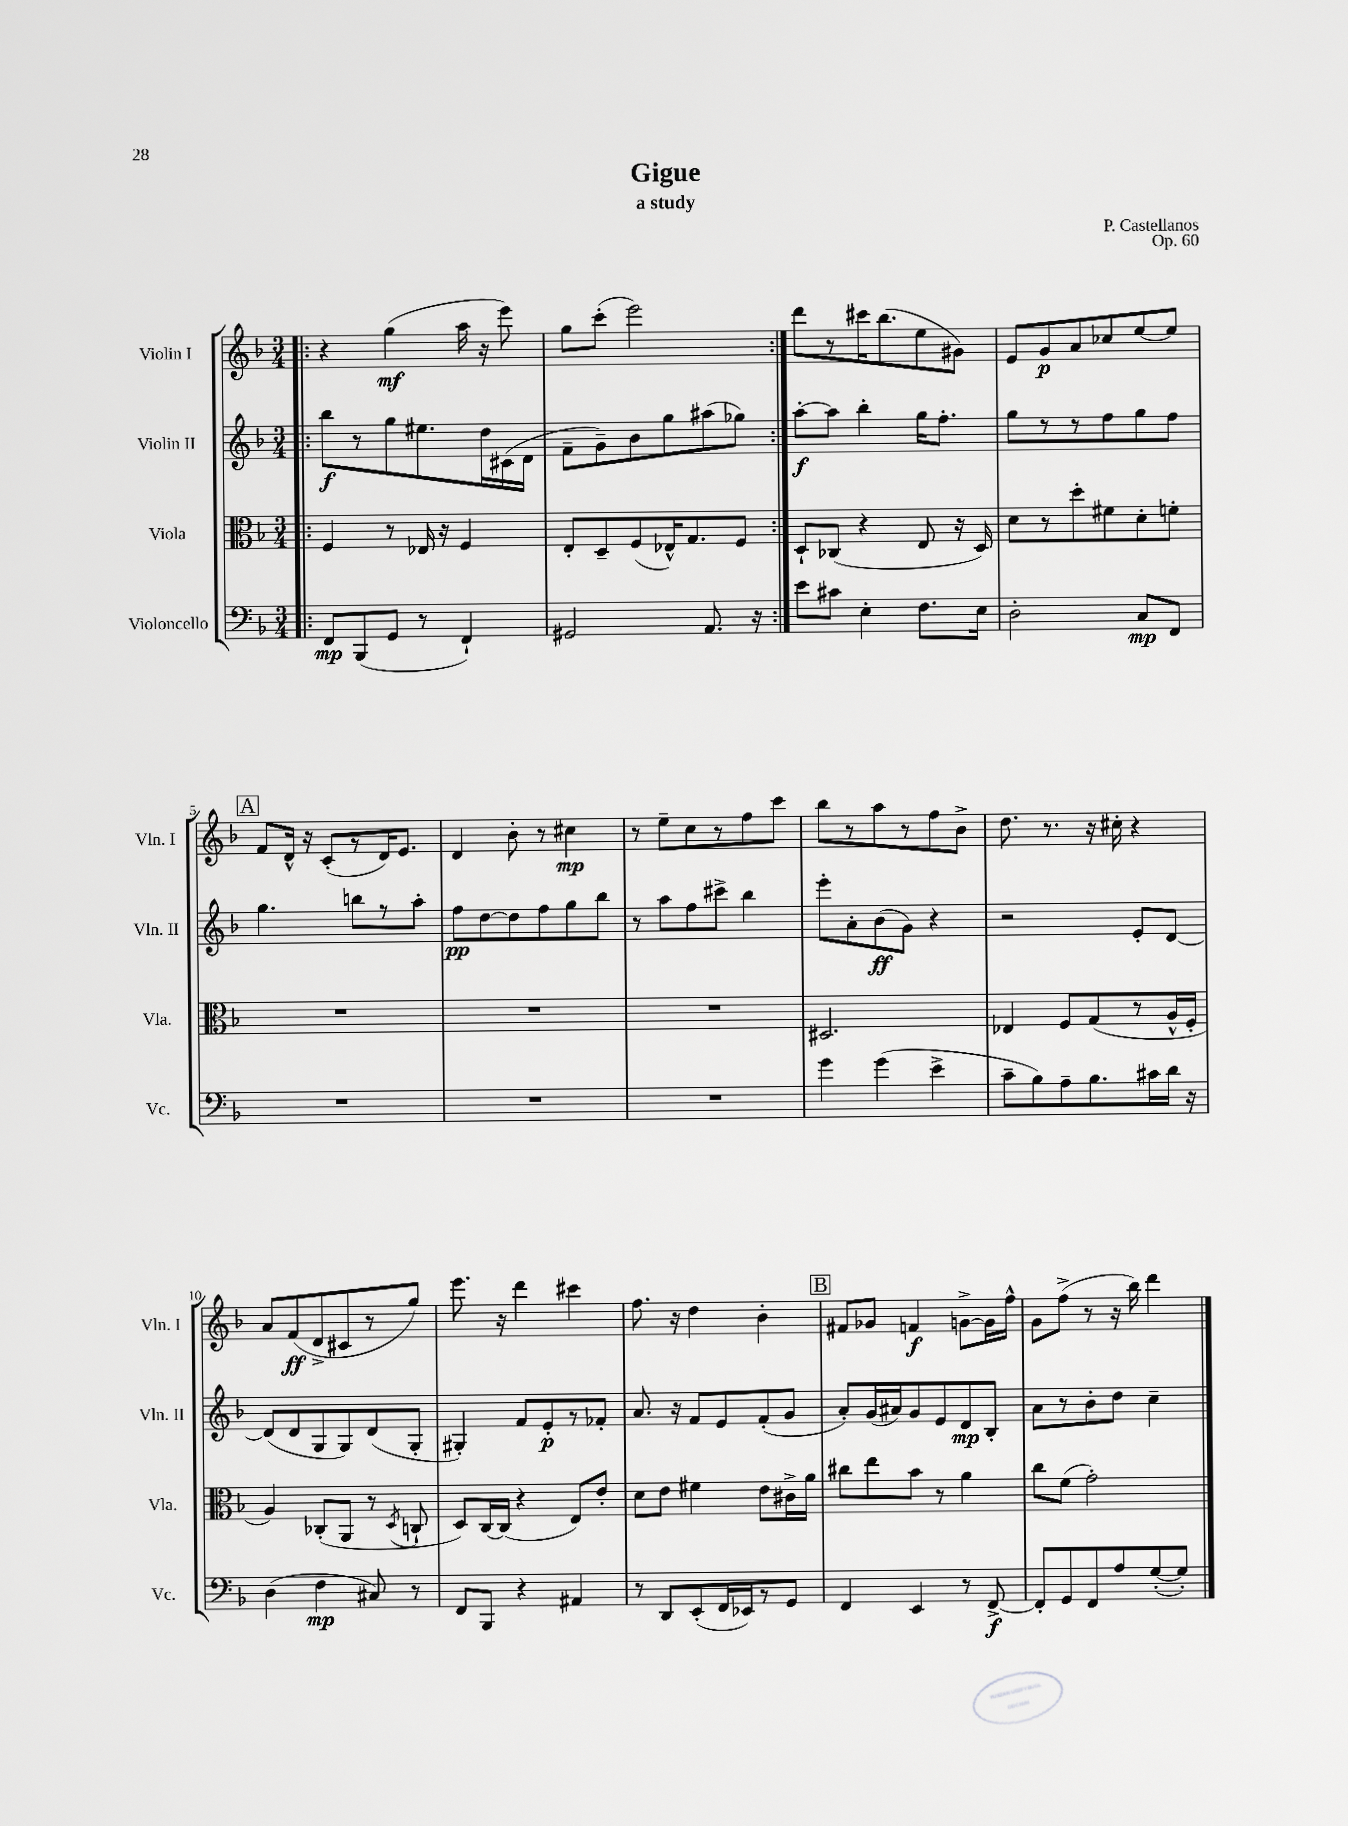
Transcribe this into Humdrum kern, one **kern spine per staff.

**kern	**dynam	**kern	**kern	**dynam	**kern	**dynam
*part4	*part4	*part3	*part2	*part2	*part1	*part1
*staff4	*staff4	*staff3	*staff2	*staff2	*staff1	*staff1
*I"Violoncello	*	*I"Viola	*I"Violin II	*	*I"Violin I	*
*I'Vc.	*	*I'Vla.	*I'Vln. II	*	*I'Vln. I	*
*clefF4	*	*clefC3	*clefG2	*	*clefG2	*
*k[b-]	*	*k[b-]	*k[b-]	*	*k[b-]	*
*M3/4	*	*M3/4	*M3/4	*	*M3/4	*
=1!|:	=1!|:	=1!|:	=1!|:	=1!|:	=1!|:	=1!|:
8FF/L	mp	4F/	8bb-\L	f	4r	.
(8BBB-/	.	.	8r	.	.	.
8GG/J	.	8r	8gg\	.	(4gg\	mf
8r	.	16E-X/	8.ee#X\	.	.	.
.	.	16r	.	.	.	.
4FF`/)	.	4F/	.	.	16aa\	.
.	.	.	16dd\L	.	16r	.
.	.	.	(16c#X\	.	8eee\)	.
.	.	.	16d\JJ	.	.	.
=2	=2	=2	=2	=2	=2	=2
2GG#X/	.	8E'/L	8f~\L	.	8gg\L	.
.	.	8D~/	8g~\)	.	(8ccc'\J	.
.	.	(8F/	8b-\	.	2eee\)	.
.	.	16E-X^^/K)	8gg\	.	.	.
.	.	8.G/	.	.	.	.
8.AA/	.	.	(8aa#X\	.	.	.
.	.	8F/J	8gg-X\J)	.	.	.
16r	.	.	.	.	.	.
=3:|!	=3:|!	=3:|!	=3:|!	=3:|!	=3:|!	=3:|!
8e\L	.	8D`/L	[8aa'\L	f	8ddd\L	.
8c#X\J	.	(8C-X/J	8aa\J]	.	8r	.
4E'\	.	4r	4bb-'\	.	16ccc#X\K	.
.	.	.	.	.	(8.bb-\	.
8.F\L	.	8E/	16gg\KL	.	8ee\	.
.	.	.	8.ff'\J	.	.	.
.	.	16r	.	.	8g#X\J)	.
16E\Jk	.	16D/)	.	.	.	.
=4	=4	=4	=4	=4	=4	=4
2D'\	.	8d\L	8gg\L	.	8e/L	.
.	.	8r	8r	.	8g/	p
.	.	8dd'\	8r	.	8a/	.
.	.	8f#X\	8ff\	.	8cc-X/	.
8C/L	mp	8d'\	8gg\	.	[8ee/	.
8FF/J	.	8fn'\J	8ff\J	.	8ee/J]	.
!!LO:LB:g=z
!!LO:REH:place=s1:t=A
=5	=5	=5	=5	=5	=5	=5
2.r	.	2.r	4.gg\	.	8f/L	.
.	.	.	.	.	16d^^/Jk	.
.	.	.	.	.	16r	.
.	.	.	.	.	(8c'/L	.
.	.	.	8bbn\L	.	8r	.
.	.	.	8r	.	16d/K)	.
.	.	.	.	.	8.e/J	.
.	.	.	8aa'\J	.	.	.
=6	=6	=6	=6	=6	=6	=6
2.r	.	2.r	8ff\L	pp	4d/	.
.	.	.	[8dd\	.	.	.
.	.	.	8dd\]	.	8b-'\	.
.	.	.	8ff\	.	8r	.
.	.	.	8gg\	.	4cc#X\	mp
.	.	.	8bb-\J	.	.	.
=7	=7	=7	=7	=7	=7	=7
2.r	.	2.r	8r	.	8r	.
.	.	.	8aa\L	.	8ee~\L	.
.	.	.	8ff\	.	8cc\	.
.	.	.	8ccc#X^\J	.	8r	.
.	.	.	4bb-\	.	8ff\	.
.	.	.	.	.	8ccc\J	.
=8	=8	=8	=8	=8	=8	=8
4g\	.	2.D#X/	8eee'\L	.	8bb-\L	.
.	.	.	8a'\	.	8r	.
(4g\	.	.	(8b-\	ff	8aa\	.
.	.	.	8g\J)	.	8r	.
4e^\	.	.	4r	.	8ff\	.
.	.	.	.	.	8b-^\J	.
=9	=9	=9	=9	=9	=9	=9
8c~\L	.	4E-X/	2r	.	8.dd\	.
8B-\)	.	.	.	.	.	.
.	.	.	.	.	8.r	.
8A~\	.	8F/L	.	.	.	.
8.B-\	.	(8G/	.	.	16r	.
.	.	.	.	.	16cc#X'\	.
.	.	8r	8e'/L	.	4r	.
16c#X\L	.	.	.	.	.	.
16d\JJ	.	16A^^/L	[8d/J	.	.	.
16r	.	16F'/JJ	.	.	.	.
!!LO:LB:g=z
=10	=10	=10	=10	=10	=10	=10
(4D\	.	4A/)	(8d/L]	.	8a/L	.
.	.	.	8d/	.	(8f/	ff
4F\	mp	(8C-X'/L	8G/	.	8d^/	.
.	.	8AA/J	8G/)	.	8c#X/	.
8C#X/)	.	8r	(8d/	.	8r	.
.	.	8qD/	.	.	.	.
8r	.	8Cn`/	8G'/J	.	8gg/J)	.
=11	=11	=11	=11	=11	=11	=11
8FF/L	.	8D/L)	4G#X'/)	.	8.eee\	.
8BBB-/J	.	[16C/L	.	.	.	.
.	.	(16C/JJ]	.	.	16r	.
4r	.	4r	8f/L	.	4ddd\	.
.	.	.	8e'/	p	.	.
4AA#X/	.	8E/L)	8r	.	4ccc#X\	.
.	.	8e'/J	8f-X'/J	.	.	.
=12	=12	=12	=12	=12	=12	=12
8r	.	8d\L	8.a/	.	8.ff\	.
8DD/L	.	8e\J	.	.	.	.
.	.	.	16r	.	16r	.
(8EE'/	.	4f#X\	8f/L	.	4dd\	.
16FF/L	.	.	8e/	.	.	.
16EE-X/J)	.	.	.	.	.	.
8r	.	8e\L	(8f'/	.	4b-'\	.
8GG/J	.	16c#X^\L	8g/J	.	.	.
.	.	16a\JJ	.	.	.	.
!!LO:REH:place=s1:t=B
=13	=13	=13	=13	=13	=13	=13
4FF/	.	8cc#X\L	8a'/L)	.	8f#X/L	.
.	.	8ee\	(16g/L	.	8g-X/J	.
.	.	.	16a#X/J)	.	.	.
4EE/	.	8b-\J	8g/	.	4fn/	f
.	.	8r	8e/	.	.	.
8r	.	4a\	8d/	mp	[8gn^\L	.
[8FF^/	f	.	8B-'/J	.	16g\L]	.
.	.	.	.	.	16ff^^\JJ	.
=14	=14	=14	=14	=14	=14	=14
8FF'/L]	.	8cc\L	8a\L	.	8g\L	.
8GG/	.	(8f\J	8r	.	(8ff^\J	.
8FF/	.	2g'\)	8b-'\	.	8r	.
8A/	.	.	8dd\J	.	16r	.
.	.	.	.	.	16bb-\)	.
([8G'/	.	.	4cc~\	.	4ddd\	.
8G'/J])	.	.	.	.	.	.
==	==	==	==	==	==	==
*-	*-	*-	*-	*-	*-	*-
